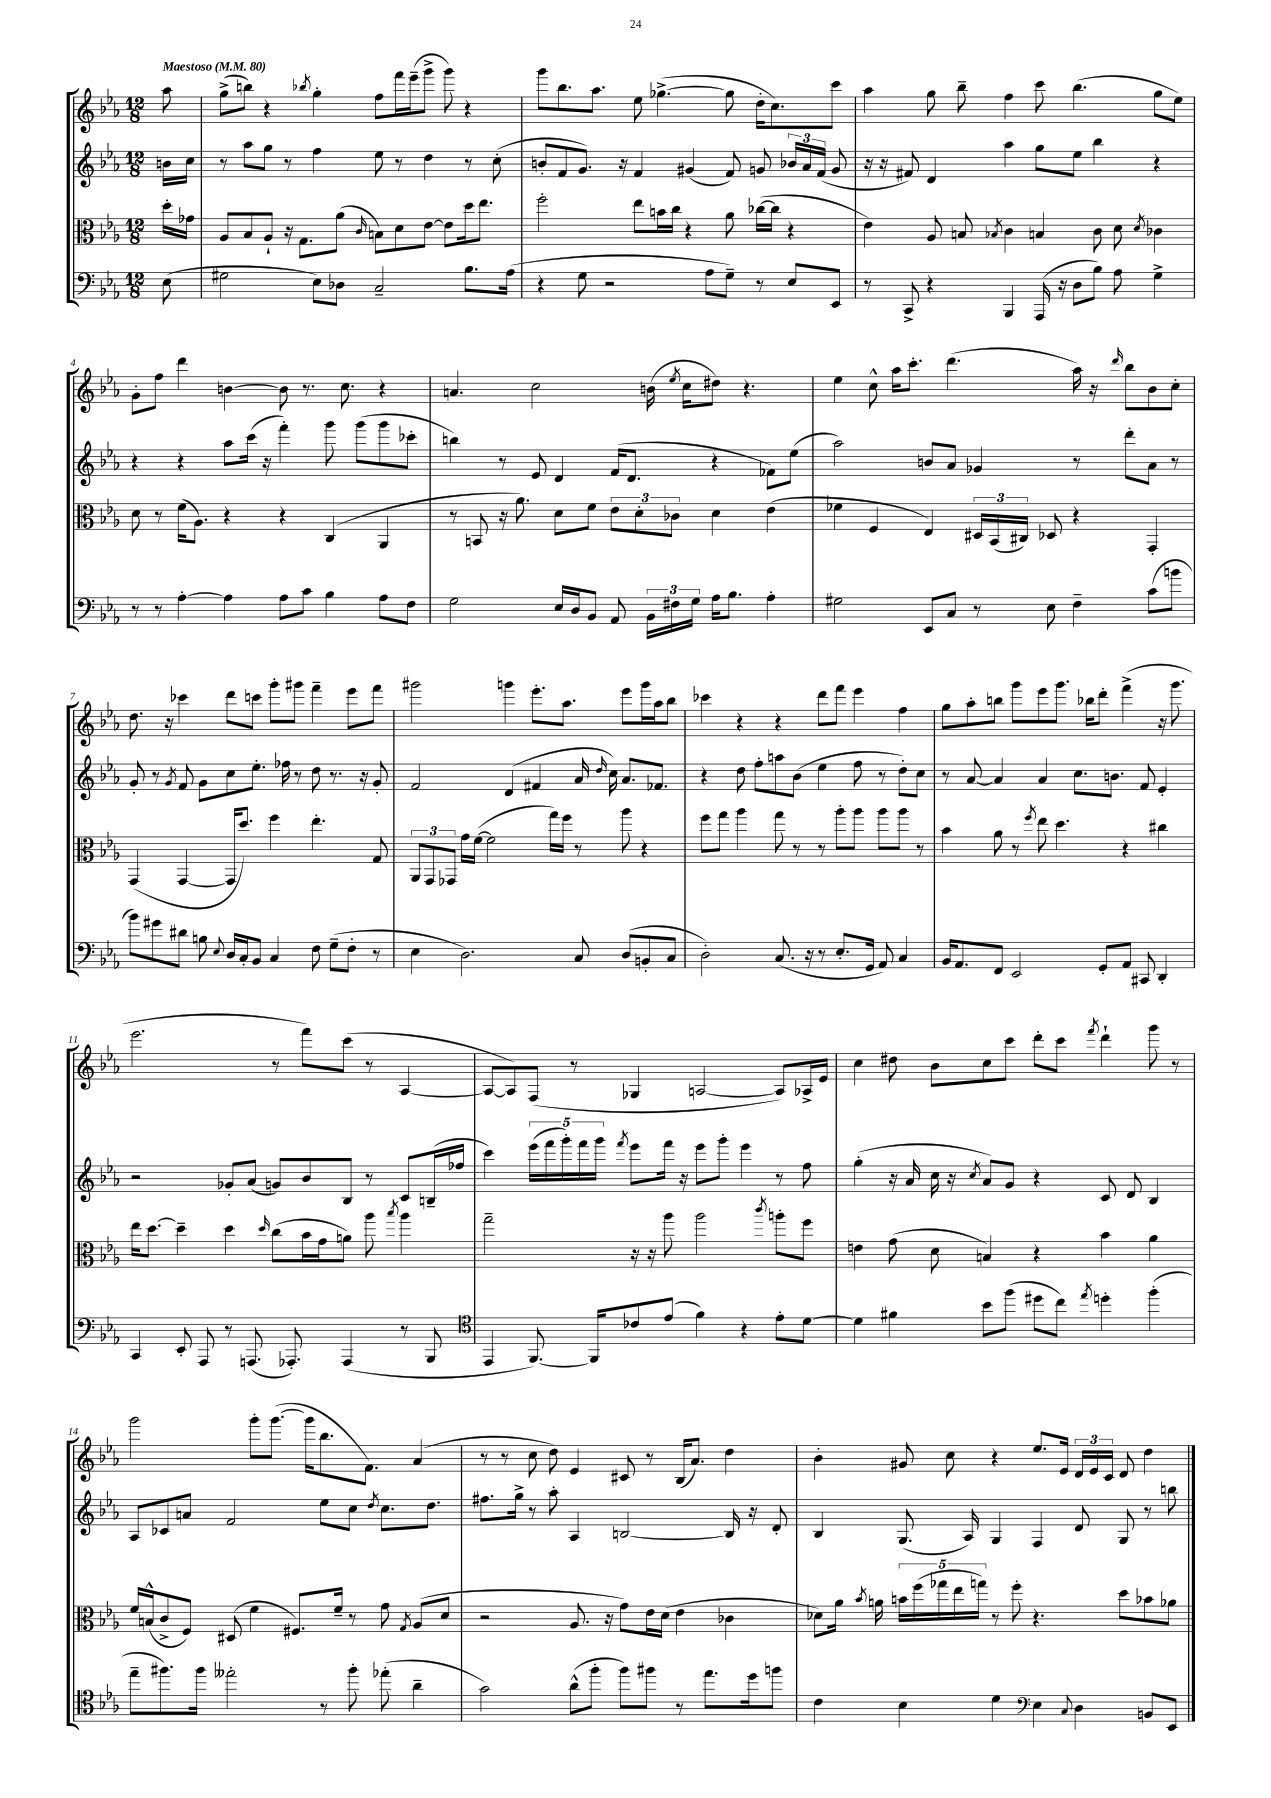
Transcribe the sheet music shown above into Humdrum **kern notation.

**kern	**kern	**kern	**kern
*part4	*part3	*part2	*part1
*staff4	*staff3	*staff2	*staff1
*clefF4	*clefC3	*clefG2	*clefG2
*k[b-e-a-]	*k[b-e-a-]	*k[b-e-a-]	*k[b-e-a-]
*M12/8	*M12/8	*M12/8	*M12/8
*MM80	*MM80	*MM80	*MM80
=	=	=	=
!	!	!	!LO:TX:a:B:t=Maestoso
(8E-\	16dd'\LL	16bn\LL	8aa-\
.	16g-X\JJ	16cc\JJ	.
=1	=1	=1	=1
2G#X\	8A-/L	8r	(8gg^\L
.	8B-/	8aa-\L	8bbn\J)
.	8A-`/J	8gg\J	4r
.	16r	8r	.
.	8.G\L	.	.
.	.	.	8qbb-X/
8E-\L)	.	4ff\	4gg'\
8D-X\J	(8a-\J	.	.
.	16qqc/	.	.
2C~/	8Bn\L)	8ee-\	8ff\L
.	8d\	8r	16fff\L
.	.	.	(16eee-~\J
.	[8e-\J	4dd\	8ggg^\J
.	8e-\L]	.	8ggg\)
8.B-\L	16dd\k	8r	4r
.	8.ee-\J	.	.
.	.	(8cc'\	.
(16A-\Jk	.	.	.
=2	=2	=2	=2
4r	2ff'\	8bn'/L	8ggg\L
.	.	8f/	8.bb-\
8G\	.	8.g/J)	.
.	.	.	8.aa-\J
2r	.	.	.
.	.	16r	.
.	8ee-\L	4f/	8ee-\
.	16bn\L	.	([4.gg-X^\
.	16cc\JJ	.	.
.	4r	(4g#X/	.
8A-\L	.	.	.
8G~\J)	8a-\	8f/)	8gg-\]
8r	([16cc-X\LL	8gn/	16dd'\KL
.	16cc-\JJ]	.	8.cc\)
8E-/L	4r	24b-X/LL	.
.	.	24a-/	.
.	.	(24f/JJ	.
8EE-/J	.	8g/	8ccc\J
=3	=3	=3	=3
8r	4e-\)	16r	4aa-\
.	.	16r	.
8CC^/	.	8f#X/)	.
4r	8A-/	4d/	8gg\
.	8Bn/	.	8bb-~\
.	8qB-X/	.	.
4BBB-/	4c\	4aa-\	4ff\
(16AAA-/	4Bn/	8gg\L	8ccc\
16r	.	.	.
8D\L	.	8ee-\J	(4.bb-\
8B-\J)	8c\	4bb-\	.
8A-\	8d\	.	.
.	8qd/	.	.
4G^\	4c-X\	4r	8gg\L
.	.	.	8ee-\J)
!!LO:LB:g=z
=4	=4	=4	=4
8r	8d\	4r	8g'\L
8r	8r	.	8ff\J
[4A-'\	(16f\KL	4r	4ddd\
.	8.A-\J)	.	.
4A-\]	4r	8aa-\L	[4bn\
.	.	(16ccc\Jk	.
.	.	16r	.
8A-\L	4r	4fff'\)	8b\]
8c\J	.	.	8.r
4B-\	(4C/	8ggg\	.
.	.	.	8.cc\
.	.	(8ggg\L	.
8A-\L	4AA-/	8ggg\	4r
8F\J	.	8ccc-X'\J	.
=5	=5	=5	=5
2G\	8r	4bbn\)	4.an/
.	8BBn/	.	.
.	16r	8r	.
.	8.a-\)	.	.
.	.	8e-/	2cc\
16E-/LL	8d\L	4d/	.
16D/J	.	.	.
8BB-/J	8f\J	.	.
8AA-/	12e-\L	(16f/KL	.
.	.	8.d/J	.
.	12d'\	.	.
24BB-\LL	.	.	(16bn\
24F#X\	12c-X\J	.	.
.	.	.	8qee-/
.	.	.	16cc\KL
24G\JJ	.	.	.
16A-\KL	4d\	4r	8dd#X\J)
8.B-\J	.	.	.
.	.	.	4.r
4A-'\	(4e-\	8f-X\L)	.
.	.	(8ee-\J	.
=6	=6	=6	=6
2G#X\	4f-X\	2aa-\)	4ee-\
.	4F/	.	8cc^^\
.	.	.	16aa-\KL
.	.	.	8.ccc'\J
8EE-/L	4E-/)	8bn/L	.
8C/J	.	8a-/J	(4.ddd\
8r	24D#X/LL	4g-X/	.
.	(24BB-/	.	.
.	24C#X/JJ)	.	.
8E-\	8D-X/	.	.
4F~\	4r	8r	16aa-\)
.	.	.	16r
.	.	.	16qqddd/
.	.	8ddd'\L	8bb-\L
(8c\L	4GG'/	8a-\J	8b-\
8bn\J	.	8r	8cc'\J
!!LO:LB:g=z
=7	=7	=7	=7
8b-\L)	(4GG/	8g'/	8.dd\
8g#X\	.	8r	.
.	.	.	16r
.	.	8qg/	.
8d#X\J	[4GG/	8f/	4ccc-X\
8Bn\	.	8g\L	.
8qqE-/	.	.	.
16D/LL	16GG/KL]	8cc\	8ddd\L
16C'/J	8.dd/J)	.	.
8BB-/J	.	8.ee-'\J	8cccn\J
4C/	4ff\	.	8ggg'\L
.	.	16ff-X\	.
.	.	8r	8ggg#X\J
8F\	4.ee-'\	8dd\	4fff~\
(8G~\L	.	8.r	.
8F'\J	.	.	8eee-\L
.	.	16r	.
8r	8G/	8g'/	8fff\J
=8	=8	=8	=8
4E-\	12AA-/L	2f/	2ggg#X\
.	12GG/	.	.
.	12GG-X/J	.	.
2.D\)	16g\LL	.	.
.	([16f\JJ	.	.
.	2f\]	.	.
.	.	(4d/	4gggn\
.	.	4f#X/	8.eee-'\L
.	16gg\LL)	.	.
.	16ff\JJ	.	8.aa-\J
8C/	8r	16a-/	.
.	.	16qqdd/	.
.	.	16cc\)	.
(8D/L	8aa-\	8.a-/L	8eee-\L
8BBn'/	4r	.	16ggg\L
.	.	8.f-X/J	16aa-\J
8C/J	.	.	8bb-\J
=9	=9	=9	=9
2D'\)	8ff\L	4r	4ccc-X\
.	8gg\J	.	.
.	4aa-\	8dd\	4r
.	.	8ff'\L	.
(8.C/	8gg\	8aan\	4r
.	8r	(8b-\J	.
16r	.	.	.
8r	8r	4ee-\	8ddd\L
8.E-'/L	8aa-'\L	.	8fff\J
.	8aa-\J	8ff\	4eee-\
16GG/Jk	.	.	.
8AA-/)	8aa-\L	8r	.
4C/	8aa-\J	8dd'\L)	4ff\
.	8r	8cc\J	.
=10	=10	=10	=10
16BB-/KL	4b-\	8r	8gg\L
8.AA-/	.	.	.
.	.	[8a-/	8aa-'\
8FF/J	8a-\	4a-/]	8bbn\J
2EE-/	8r	.	8ggg\L
.	8qff/	.	.
.	8ee-\	4a-/	8eee-\
.	4.dd\	.	8.ggg\J
.	.	8.cc\L	.
.	.	.	16bb-X\KL
8GG'/L	.	.	8ddd'\J
.	.	8.bn\J	.
8AA-/J	4r	.	(4fff^\
8CC#X/	.	8f/	.
4DD'/	4cc#X\	4e-'/	16r
.	.	.	8.ggg\
!!LO:LB:g=z
=11	=11	=11	=11
4CC/	16ee-\KL	2r	2.eee-\
.	[8.dd\J	.	.
8EE-'/	4dd~\]	.	.
8AAA-/	.	.	.
8r	4dd\	8g-X'/L	.
(8.AAAn/	.	(8a-/J	.
.	16qqdd/	.	.
.	(8cc\L	8gn/L)	8r
8.AAA-X'/)	.	.	.
.	16b-\L	8b-/	8fff\L)
.	16g\J	.	.
(4AAA-/	8an\J)	8B-/J	(8ccc\J
.	8aa-\	8r	8r
.	8qbb-/	.	.
8r	4aa-\	8c/L	[4A-/
8BBB-/	.	(16Bn~/L	.
.	.	16ff-X/JJ	.
=12	=12	=12	=12
*clefC4	*	*	*
4EE-/	2gg~\	4ccc\)	8A-/L_
.	.	.	8A-/])
[8.FF/)	.	(20eee-\LL	(8F/J
.	.	20fff\	.
.	.	20ggg'\)	.
.	.	.	8r
.	.	20fff\	.
16FF/KL]	.	.	.
.	.	20ggg\JJ	.
.	.	8qfff/	.
8c-X/	16r	8eee-\L	4G-X/
.	16r	.	.
(8e-/J	8aa-\	16fff\Jk	.
.	.	16r	.
4f\)	2aa-\	8eee-\L	[2An/
.	.	8ggg'\J	.
4r	.	4eee-\	.
.	8qccc/	.	.
8e-'\L	8aan'\L	8r	8A/L])
[8d\J	8ff\J	8ff\	16A-X^/L
.	.	.	16e-/JJ
=13	=13	=13	=13
4d\]	4en\	(4gg'\	4cc\
4f#X\	(8g\	16r	8dd#X\
.	.	16a-/	.
.	8d\	16cc\	8b-\L
.	.	16r	.
.	.	8qcc/	.
8b-\L	4Bn/)	8a-/L)	8cc\
(8ff\J	.	8g/J	8ccc\J
8dd#X\L	4r	4r	8ddd'\L
8cc\J)	.	.	8ccc\J
8qee-/	.	.	8qfff/
4ddn'\	4b-\	8c/	4ddd`\
.	.	8d/	.
(4ff'\	4a-\	4B-/	8ggg\
.	.	.	8r
!!LO:LB:g=z
=14	=14	=14	=14
8ee-~\L	16f/LL	8A-/L	2ggg\
.	(16Bn^^/J	.	.
8.ff#X\)	8c^/	8c-X/	.
.	8F/J)	8an/J	.
16ff#\Jk	.	.	.
2ee--X'\	(8D#X/	2f/	.
.	4f\	.	8ggg'\L
.	.	.	([8.ggg\J
.	8.F#X/L)	.	.
.	.	.	16ggg\KL]
8r	.	8ee-\L	8.bb-\
.	16f~/Jk	.	.
8ff#'\	8r	8cc\J	.
.	.	.	8.f\J)
.	.	8qdd/	.
(8ee-X'\	8g\	8.cc\L	.
.	8qG/	.	.
4a-~\	(8A-/L	.	(4a-/
.	.	8.dd\J	.
.	8d/J	.	.
=15	=15	=15	=15
2g\)	2r	8.ff#X\L	8r
.	.	.	8r
.	.	16gg^\Jk	.
.	.	8r	8cc\
.	.	8aa-'\	8dd\)
(8a-^^\L	8.A-/	4A-/	4e-/
8ff'\J	.	.	.
.	16r	.	.
8ff\L)	8g\L)	[2Bn/	8c#X/
8ff#X\J	16e-\L	.	8r
.	(16d\JJ	.	.
8r	4e-\	.	(16B-/KL
.	.	.	8.a-/J)
8.ee-\L	.	.	.
.	4c-X\	16B/]	4dd\
16dd\k	.	16r	.
8ffn\J	.	8d'/	.
=16	=16	=16	=16
4c\	8d-X\L)	4B-/	4b-'\
.	16a-\Jk	.	.
.	8qb-/	.	.
.	16an\	.	.
4B-\	20bn\LL	(8.G/	8g#X/
.	(20ff\	.	.
.	20gg-X\	.	.
.	.	.	8cc\
.	20ee-\	.	.
.	.	16A-/)	.
.	20ggn\JJ)	.	.
4d\	8r	4G/	4r
.	8ff'\	.	.
*clefF4	*	*	*
4E-\	4.r	4F/	8.ee-/L
.	.	.	16e-/Jk
8qqC/	.	.	.
4D\	.	8d/	24d/LL
.	.	.	24e-/
.	.	.	24c/JJ
.	8dd\L	8G/	8d/
8BBn/L	8b-X\	8r	4dd\
8EE-/J	8a-X\J	8bbn\	.
==	==	==	==
*-	*-	*-	*-
